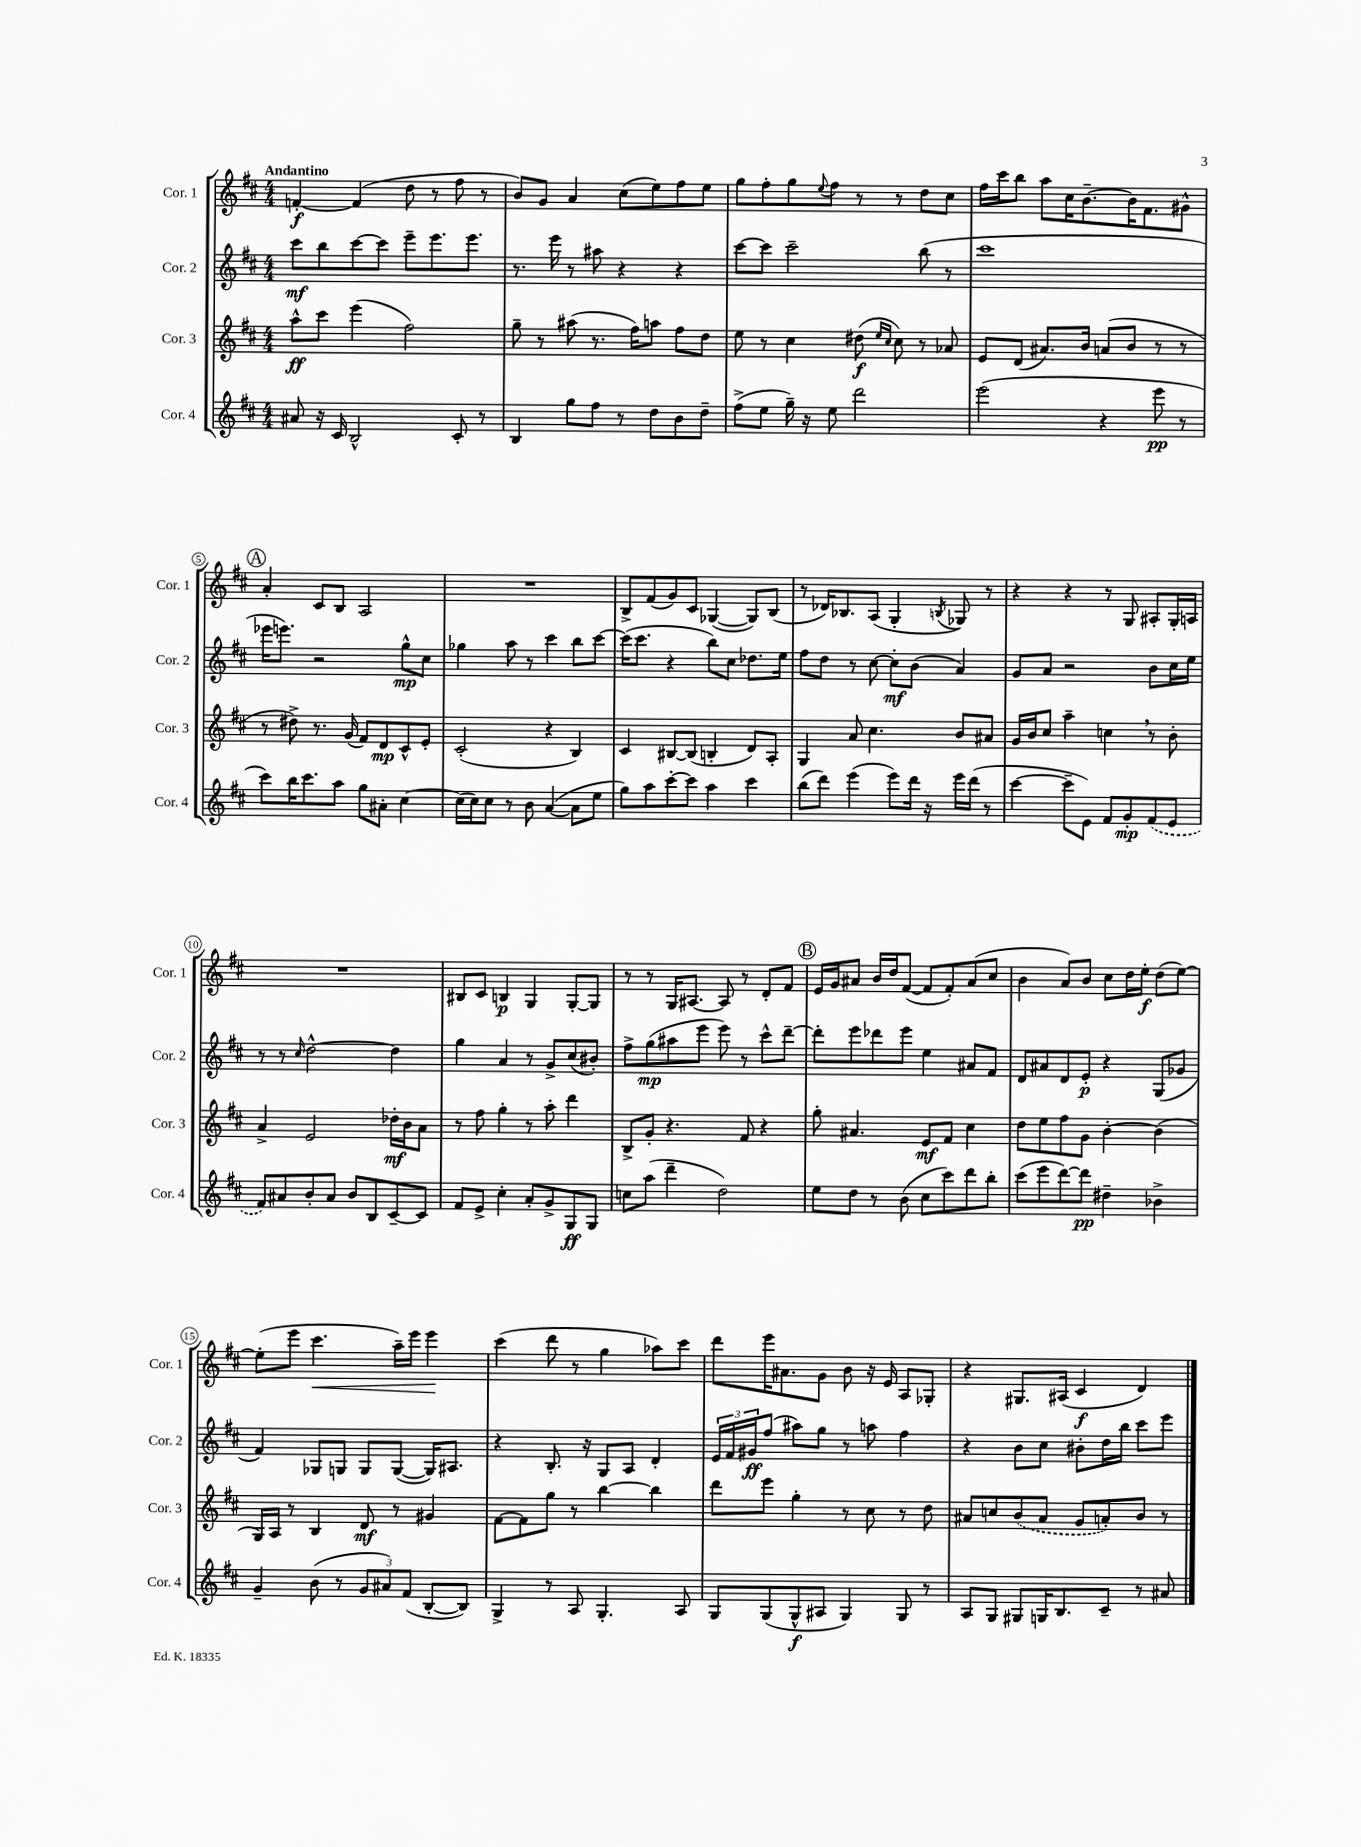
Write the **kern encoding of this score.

**kern	**dynam	**kern	**dynam	**kern	**dynam	**kern	**dynam
*part4	*part4	*part3	*part3	*part2	*part2	*part1	*part1
*staff4	*staff4	*staff3	*staff3	*staff2	*staff2	*staff1	*staff1
*I"Cor. 4	*	*I"Cor. 3	*	*I"Cor. 2	*	*I"Cor. 1	*
*I'Cor. 4	*	*I'Cor. 3	*	*I'Cor. 2	*	*I'Cor. 1	*
*clefG2	*	*clefG2	*	*clefG2	*	*clefG2	*
*k[f#c#]	*	*k[f#c#]	*	*k[f#c#]	*	*k[f#c#]	*
*M4/4	*	*M4/4	*	*M4/4	*	*M4/4	*
=1	=1	=1	=1	=1	=1	=1	=1
!	!	!	!	!	!	!LO:TX:a:B:t=Andantino	!
8a#X/	.	8aa^^\L	ff	8ccc#\L	mf	[4fn'/	f
16r	.	8ccc#\J	.	8bb\	.	.	.
16c#/	.	.	.	.	.	.	.
2B^^/	.	(4eee\	.	[8ccc#\	.	(4f/]	.
.	.	.	.	8ccc#\J]	.	.	.
.	.	2ff#\)	.	8eee~\L	.	8dd\	.
.	.	.	.	8.eee\	.	8r	.
8c#'/	.	.	.	.	.	8ff#\	.
.	.	.	.	8.eee\J	.	.	.
8r	.	.	.	.	.	8r	.
=2	=2	=2	=2	=2	=2	=2	=2
4B/	.	8gg~\	.	8.r	.	8b/L)	.
.	.	8r	.	.	.	8g/J	.
.	.	.	.	16eee\	.	.	.
8gg\L	.	(8aa#X\	.	8r	.	4a/	.
8ff#\J	.	8.r	.	8aa#X\	.	.	.
8r	.	.	.	4r	.	(8cc#\L	.
.	.	16ff#\KL)	.	.	.	.	.
8dd\L	.	8aan\J	.	.	.	8ee\)	.
8b\	.	8ff#\L	.	4r	.	8ff#\	.
8dd~\J	.	8dd\J	.	.	.	8ee\J	.
=3	=3	=3	=3	=3	=3	=3	=3
(8ff#^\L	.	8ee\	.	[8ccc#\L	.	8gg\L	.
8ee\J	.	8r	.	8ccc#\J]	.	8ff#'\	.
16gg~\)	.	4cc#\	.	2ccc#~\	.	8gg\	.
16r	.	.	.	.	.	.	.
.	.	.	.	.	.	8qqee/	.
8ee\	.	.	.	.	.	8ff#\J	.
2ddd\	.	(8dd#X\	f	.	.	8r	.
.	.	16qqee/LL	.	.	.	.	.
.	.	16qqcc#/JJ	.	.	.	.	.
.	.	8cc#\)	.	.	.	8r	.
.	.	8r	.	(8bb\	.	8dd\L	.
.	.	8a-X/	.	8r	.	8cc#\J	.
=4	=4	=4	=4	=4	=4	=4	=4
(2eee\	.	8e/L	.	1ccc#	.	16ff#\LL	.
.	.	.	.	.	.	16ccc#\J	.
.	.	(8d/J	.	.	.	8bb\J	.
.	.	8.a#X/L)	.	.	.	8aa\L	.
.	.	.	.	.	.	16cc#\K	.
.	.	16b/Jk	.	.	.	[8.b~\	.
4r	.	(8an/L	.	.	.	.	.
.	.	8b/J	.	.	.	16b\K]	.
.	.	.	.	.	.	8.f#\	.
8eee\	pp	8r	.	.	.	.	.
8r	.	8r	.	.	.	8g#X^^\J	.
!!LO:LB:g=z
!!LO:REH:place=s1:t=A
=5	=5	=5	=5	=5	=5	=5	=5
8ccc#\L)	.	8r	.	16eee-X\KL	.	4a'/	.
.	.	.	.	8.eeen\J)	.	.	.
16bb\K	.	8dd#X^\)	.	.	.	.	.
8.ccc#\	.	.	.	.	.	.	.
.	.	8.r	.	2r	.	8c#/L	.
8aa\J	.	.	.	.	.	8B/J	.
.	.	(16g/	.	.	.	.	.
8gg\L	.	8f#/L)	.	.	.	2A/	.
8a#X'\J	.	8d/	mp	.	.	.	.
[4cc#\	.	8c#^^/	.	8gg^^\L	mp	.	.
.	.	8e'/J	.	8cc#\J	.	.	.
=6	=6	=6	=6	=6	=6	=6	=6
(16cc#\LL]	.	(2c#'/	.	4gg-X\	.	1r	.
16cc#\J)	.	.	.	.	.	.	.
8cc#\J	.	.	.	.	.	.	.
8r	.	.	.	8aa\	.	.	.
8b\	.	.	.	8r	.	.	.
([4a/	.	4r	.	4ccc#\	.	.	.
8a\L]	.	4B/)	.	8bb\L	.	.	.
8ee\J	.	.	.	[8ccc#\J	.	.	.
=7	=7	=7	=7	=7	=7	=7	=7
8gg\L)	.	4c#/	.	(16ccc#\KL]	.	8B^/L	.
.	.	.	.	8.ccc#\J	.	.	.
8aa\	.	.	.	.	.	(8f#/	.
[8ccc#'\	.	[8B#X/L	.	4r	.	8g/)	.
8ccc#\J]	.	(8B#/J]	.	.	.	8c#/J	.
4aa\	.	4Bn'/	.	8bb\L)	.	([4G-X/	.
.	.	.	.	8cc#\J	.	.	.
4ccc#\	.	8d/L)	.	8.dd-X\L	.	8G-/L])	.
.	.	8A'/J	.	.	.	(8B/J	.
.	.	.	.	16ee\Jk	.	.	.
=8	=8	=8	=8	=8	=8	=8	=8
(8bb\L	.	4G/	.	8ff#\L	.	8r	.
8ddd\J)	.	.	.	8dd\J	.	16d-X/KL)	.
.	.	.	.	.	.	8.B-X/	.
(4eee\	.	8a/	.	8r	.	.	.
.	.	4.cc#\	.	[8cc#\	.	(8A/J	.
8eee\L)	.	.	.	8cc#'\L]	mf	4G'/	.
16ddd\Jk	.	.	.	(8b\J	.	.	.
16r	.	.	.	.	.	.	.
.	.	.	.	.	.	8qBn/	.
16eee\LL	.	8b/L	.	4a/)	.	8G-X/)	.
(16ddd\JJ	.	.	.	.	.	.	.
8r	.	8a#X/J	.	.	.	8r	.
=9	=9	=9	=9	=9	=9	=9	=9
[4ccc#\	.	16g/LL	.	8g/L	.	4r	.
.	.	16b/J	.	.	.	.	.
.	.	8cc#/J	.	8a/J	.	.	.
8ccc#~\L]	.	4aa~\	.	2r	.	4r	.
8e\J)	.	.	.	.	.	.	.
8f#/L	.	4ccn,\	.	.	.	8r	.
8g'/	mp	.	.	.	.	8G/	.
(8f#/	.	8r	.	8b\L	.	8A#X'/L	.
8e/J	.	8b'\	.	16cc#\L	.	16G'/L	.
.	.	.	.	16ee\JJ	.	16An/JJ	.
!!LO:LB:g=z
=10	=10	=10	=10	=10	=10	=10	=10
8f#/L)	.	4a^/	.	8r	.	1r	.
8a#X/	.	.	.	8r	.	.	.
.	.	.	.	16qqcc#/	.	.	.
8b'/	.	2e/	.	[2dd^^\	.	.	.
8a#/J	.	.	.	.	.	.	.
8b/L	.	.	.	.	.	.	.
8B/	.	.	.	.	.	.	.
[8c#~/	.	16dd-X'\LL	mf	4dd\]	.	.	.
.	.	16b\J	.	.	.	.	.
8c#/J]	.	8a\J	.	.	.	.	.
=11	=11	=11	=11	=11	=11	=11	=11
8f#/L	.	8r	.	4gg\	.	8B#X/L	.
8e^/J	.	8ff#\	.	.	.	8c#/J	.
4cc#'\	.	4gg'\	.	4a/	.	4Bn/	p
8a'/L	.	8r	.	8r	.	4G/	.
8g^/	.	8aa'\	.	8g^/L	.	.	.
8G/	ff	4ddd\	.	(8cc#/	.	[8G'/L	.
8G/J	.	.	.	8b#X'/J)	.	8G/J]	.
=12	=12	=12	=12	=12	=12	=12	=12
8ccn\L	.	8B^/L	.	8ff#^\L	.	8r	.
(8aa\J	.	8g'/J	.	(8gg\	mp	8r	.
4ddd~\	.	4.r	.	8aa#X\	.	16G/KL	.
.	.	.	.	.	.	[8.A#X/J	.
.	.	.	.	8eee\J	.	.	.
2dd\)	.	.	.	8eee\)	.	8A#/]	.
.	.	8f#/	.	8r	.	8r	.
.	.	4r	.	8ccc#^^\L	.	8d'/L	.
.	.	.	.	[8ddd~\J	.	8f#/J	.
!!LO:REH:place=s1:t=B
=13	=13	=13	=13	=13	=13	=13	=13
8ee\L	.	8gg'\	.	8ddd'\L]	.	16e/LL	.
.	.	.	.	.	.	16g/J	.
8dd\J	.	4.a#X/	.	8eee\	.	8a#X/J	.
8r	.	.	.	8ddd-X\	.	16b/LL	.
.	.	.	.	.	.	16dd/J	.
(8b\	.	.	.	8eee\J	.	([8f#/J	.
8cc#\L	.	8e/L	mf	4ee\	.	8f#/L]	.
8ccc#\)	.	8f#/J	.	.	.	8f#'/)	.
8ddd\	.	4cc#\	.	8a#X/L	.	(8a#/	.
8bb'\J	.	.	.	8f#/J	.	8cc#/J	.
=14	=14	=14	=14	=14	=14	=14	=14
(8ccc#\L	.	8dd\L	.	8d/L	.	4b\	.
8eee\	.	8ee\	.	8a#X/	.	.	.
[8ddd\)	.	8ff#\	.	8d/	.	8a/L)	.
8ddd\J]	pp	8g\J	.	8e'/J	p	8b/J	.
4dd#X~\	.	[4b'\	.	4r	.	8cc#\L	.
.	.	.	.	.	.	16dd\L	.
.	.	.	.	.	.	16ee'\JJ	f
4b-X^\	.	(4b\]	.	(8G/L	.	(8dd\L	.
.	.	.	.	8g-X/J	.	[8ee\J)	.
!!LO:LB:g=z
=15	=15	=15	=15	=15	=15	=15	=15
4g~/	.	16G/LL)	.	4f#/)	.	(8ee'\L]	.
.	.	16A/JJ	.	.	.	.	.
.	.	8r	.	.	.	8eee\J	.
!	!	!	!	!	!	!	!LO:HP:b
(8b\	.	4B/	.	8G-X/L	.	4.ccc#\	<
8r	.	.	.	8Gn/J	.	.	.
12g/L	.	8d/	mf	8G/L	.	.	.
12a#X/)	.	.	.	.	.	.	.
.	.	8r	.	([8G/J	.	16aa~\LL)	.
(12f#/J	.	.	.	.	.	.	.
.	.	.	.	.	.	16eee\JJ	.
[8B'/L	.	4g#X/	.	16G/KL])	.	4eee\	.
.	.	.	.	8.A#X/J	.	.	.
8B/J])	.	.	.	.	.	.	.
.	.	.	.	.	.	.	[
=16	=16	=16	=16	=16	=16	=16	=16
4G^/	.	[8f#\L	.	4r	.	(4ccc#\	.
.	.	8f#\]	.	.	.	.	.
8r	.	8gg\J	.	8.B'/	.	8ddd\	.
8A/	.	8r	.	.	.	8r	.
.	.	.	.	16r	.	.	.
4.G'/	.	[4bb\	.	8G/L	.	4gg\	.
.	.	.	.	8A/J	.	.	.
.	.	4bb\]	.	4d'/	.	8aa-X\L)	.
8A/	.	.	.	.	.	8ccc#\J	.
=17	=17	=17	=17	=17	=17	=17	=17
8G/L	.	8ddd\L	.	24e/LL	.	8ddd\L	.
.	.	.	.	24f#/	.	.	.
.	.	.	.	24g#X/J	ff	.	.
(8G/	.	8eee\J	.	(8ff#/J	.	16eee\K	.
.	.	.	.	.	.	8.a#X\	.
8G^^/	f	4gg'\	.	8aa#X\L)	.	.	.
8A#X/J	.	.	.	8gg\J	.	8g\J	.
4G/)	.	8r	.	8r	.	8b\	.
.	.	8cc#\	.	8aan\	.	16r	.
.	.	.	.	.	.	16e/	.
8G/	.	8r	.	4ff#\	.	8A/L	.
8r	.	8dd\	.	.	.	8G-X'/J	.
=18	=18	=18	=18	=18	=18	=18	=18
8A/L	.	8a#X/L	.	4r	.	4r	.
8G/J	.	8ccn/	.	.	.	.	.
8G#X/L	.	(8b/	.	8b\L	.	8.G#X/L	.
16Gn/K	.	8a#/J	.	8cc#\J	.	.	.
8.B/	.	.	.	.	.	(16A#X/Jk	.
.	.	8g/L	.	8b#X'\L	.	4c#/	f
8c#~/J	.	8an'/)	.	16dd\L	.	.	.
.	.	.	.	16bb\JJ	.	.	.
8r	.	8b/J	.	8ccc#\L	.	4d/)	.
8a#X/	.	8r	.	8eee\J	.	.	.
==	==	==	==	==	==	==	==
*-	*-	*-	*-	*-	*-	*-	*-
